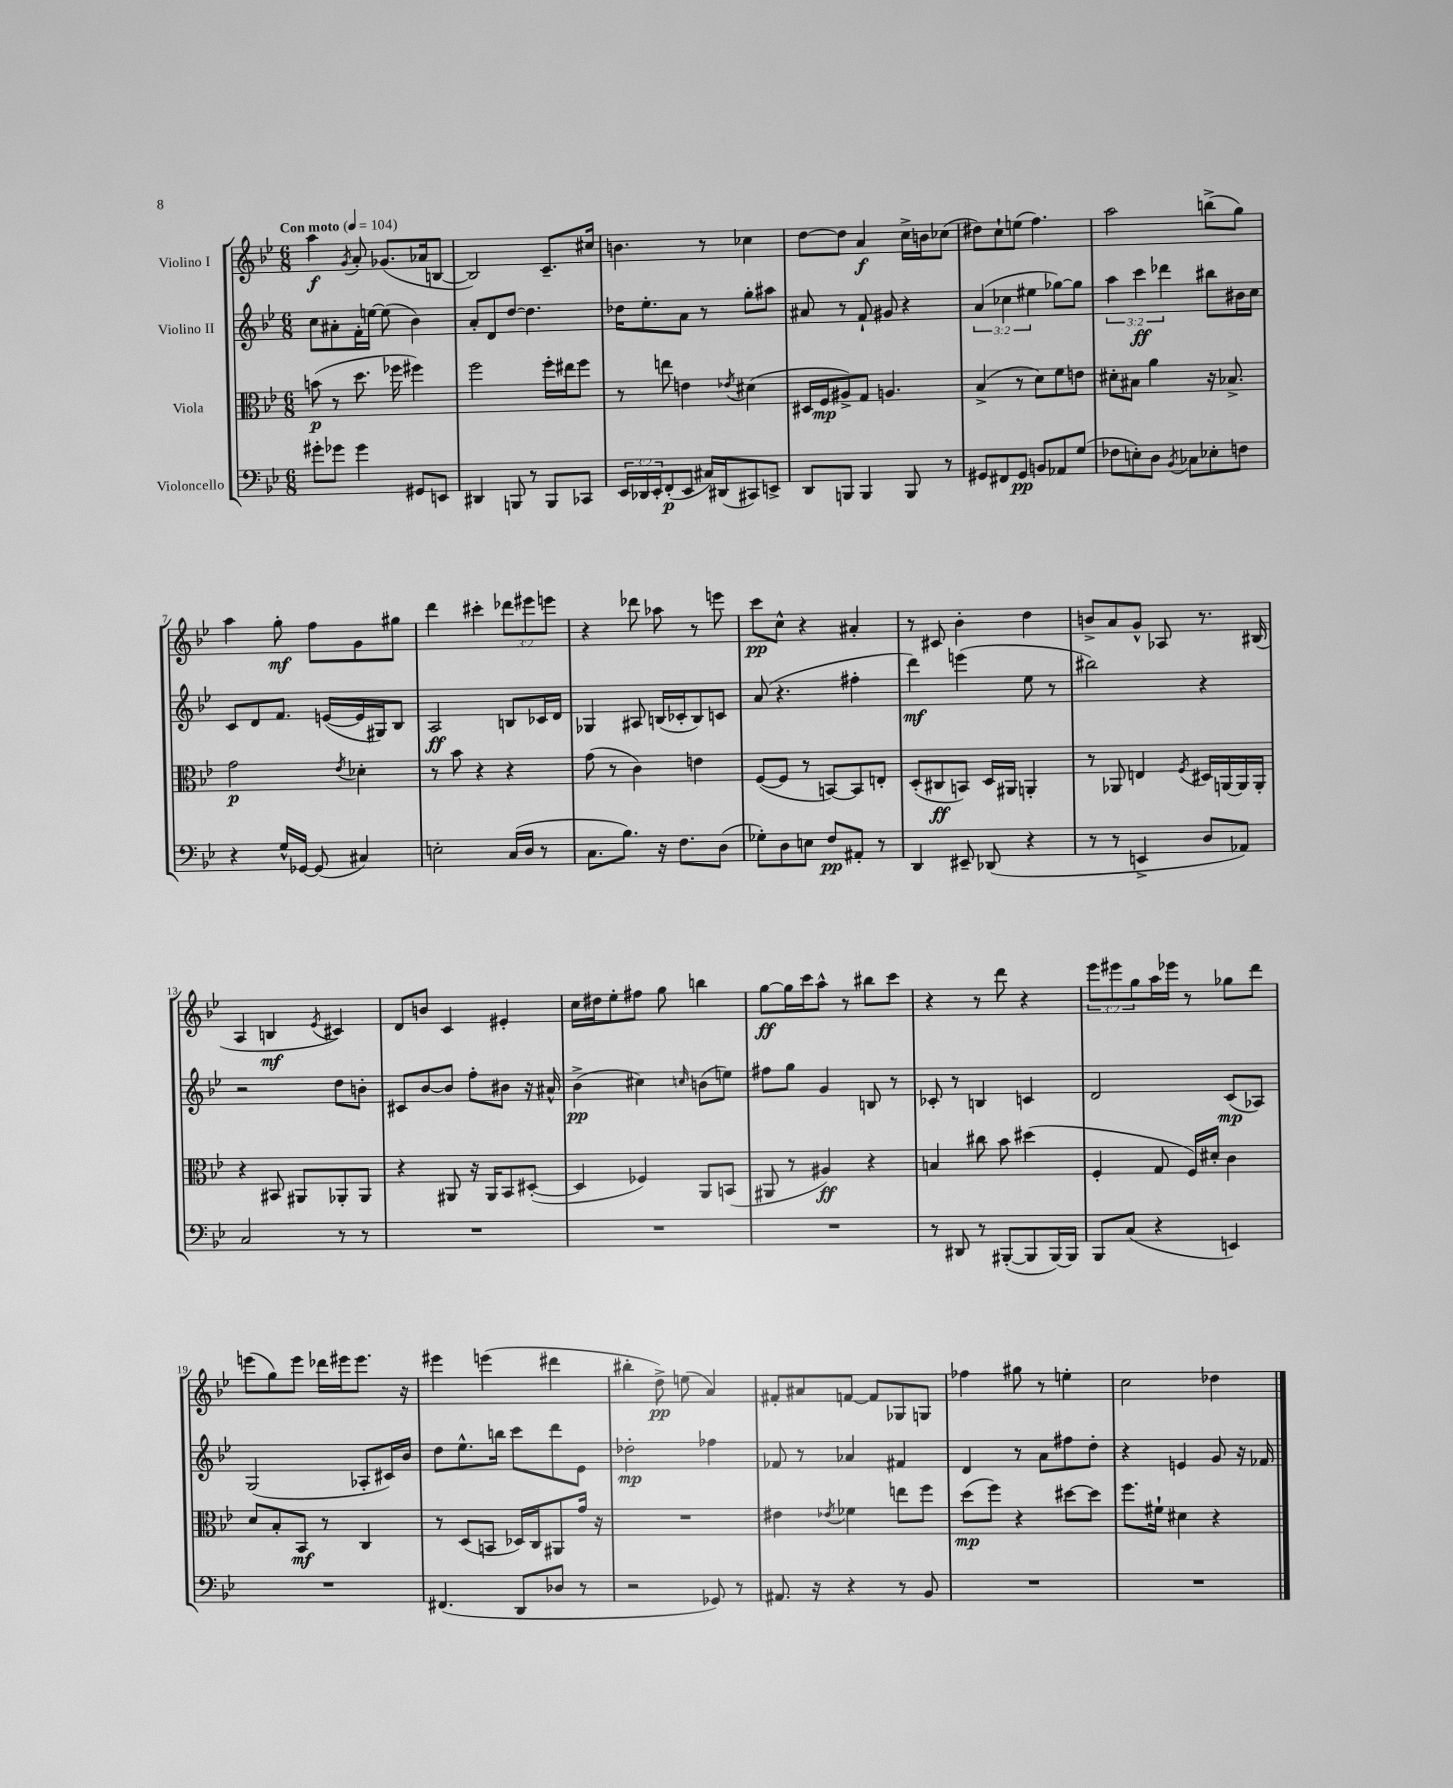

**kern	**dynam	**kern	**dynam	**kern	**dynam	**kern	**dynam
*part4	*part4	*part3	*part3	*part2	*part2	*part1	*part1
*staff4	*staff4	*staff3	*staff3	*staff2	*staff2	*staff1	*staff1
*I"Violoncello	*	*I"Viola	*	*I"Violino II	*	*I"Violino I	*
*clefF4	*	*clefC3	*	*clefG2	*	*clefG2	*
*k[b-e-]	*	*k[b-e-]	*	*k[b-e-]	*	*k[b-e-]	*
*M6/8	*	*M6/8	*	*M6/8	*	*M6/8	*
*MM104	*	*MM104	*	*MM104	*	*MM104	*
=1	=1	=1	=1	=1	=1	=1	=1
!	!	!	!	!	!	!LO:TX:a:B:t=Con moto	!
8g#X'\L	.	(8bn\	p	8cc\L	.	4aa\	f
8g-X\J	.	8r	.	8a#X'\	.	.	.
.	.	.	.	.	.	8qg/	.
4g-\	.	8.dd\	.	16f'\L	.	8a'/	.
.	.	.	.	[16een\JJ	.	.	.
.	.	.	.	(8ee\]	.	(8.g-X/L	.
.	.	16ff-X\	.	.	.	.	.
8GG#X/L	.	4ff#X\)	.	4b-\)	.	.	.
.	.	.	.	.	.	16a-X/k	.
8EEn/J	.	.	.	.	.	[8Bn/J	.
=2	=2	=2	=2	=2	=2	=2	=2
4DD#X/	.	2ff\	.	8a'/L	.	2B/])	.
.	.	.	.	8d/	.	.	.
8BBBn/	.	.	.	[8dd/J	.	.	.
8r	.	.	.	4.dd\]	.	.	.
8BBB/L	.	16ff'\LL	.	.	.	8.c~/L	.
.	.	16ee#X\J	.	.	.	.	.
8CC-X/J	.	8ff\J	.	.	.	.	.
.	.	.	.	.	.	16cc#X/Jk	.
=3	=3	=3	=3	=3	=3	=3	=3
24EE-/LL	.	8r	.	16dd-X\KL	.	4.bn\	.
24DD-X/	.	.	.	.	.	.	.
.	.	.	.	8.ee-'\	.	.	.
24EE-'/J	.	.	.	.	.	.	.
(8FF'/	p	8een\	.	.	.	.	.
8EE-/J	.	4en\	.	8a\J	.	.	.
16C#X/LL)	.	.	.	8r	.	8r	.
(16DD#X/J	.	.	.	.	.	.	.
.	.	8qe-X/	.	.	.	.	.
8CC#X/)	.	(4d#X\	.	8gg'\L	.	4cc-X\	.
8EEn^/J	.	.	.	8aa#X\J	.	.	.
=4	=4	=4	=4	=4	=4	=4	=4
8DD/L	.	16D#X/LL	.	8a#X/	.	[8dd\L	.
.	.	16F/J	mp	.	.	.	.
8BBBn/J	.	8A#X^/)	.	8r	.	8dd\J]	.
4BBB/	.	8G/J	.	8f`/	.	4a/	f
.	.	4.An/	.	8g#X/	.	.	.
8BBB/	.	.	.	4r	.	16cc^\LL	.
.	.	.	.	.	.	16bn\J	.
8r	.	.	.	.	.	(8cc-X\J	.
=5	=5	=5	=5	=5	=5	=5	=5
8GG#X/L	.	(4B-^/	.	(6a/	.	8dd#X\L)	.
8FF#X/	.	.	.	.	.	8cc`\	.
.	.	.	.	6cc-X\	.	.	.
8GG#/J	pp	8r	.	.	.	(8een\J	.
.	.	.	.	6ee#X\	.	.	.
8BBn/L	.	8d\L)	.	.	.	4.ff\)	.
8AA-X/	.	8f\	.	[8gg-X\L)	.	.	.
(8G/J	.	8en\J	.	8gg-\J]	.	.	.
=6	=6	=6	=6	=6	=6	=6	=6
8F-X\L	.	8d#X'\L	.	6aa\	.	2aa\	.
8En'\)	.	8B#X\J	.	.	.	.	.
.	.	.	.	6ccc\	ff	.	.
8D\J	.	4a\	.	.	.	.	.
.	.	.	.	6ddd-X\	.	.	.
8qBB-/	.	.	.	.	.	.	.
8C-X\L	.	.	.	.	.	.	.
8E-X'\	.	16r	.	8bb#X\L	.	(8bbn^\L	.
.	.	8.B-X^/	.	.	.	.	.
8Fn\J	.	.	.	16b#X\L	.	8gg\J)	.
.	.	.	.	16cc\JJ	.	.	.
!!LO:LB:g=z
=7	=7	=7	=7	=7	=7	=7	=7
4r	.	2g\	p	8c/L	.	4aa\	.
.	.	.	.	8d/	.	.	.
16G^^/LL	.	.	.	8.f/J	.	8gg'\	mf
[16GG-X/JJ	.	.	.	.	.	.	.
(8GG-/]	.	.	.	.	.	8ff\L	.
.	.	.	.	([16en/LL	.	.	.
.	.	8qe-/	.	.	.	.	.
4C#X/)	.	4d-X'\	.	16e/]	.	8g\	.
.	.	.	.	16G#X/J)	.	.	.
.	.	.	.	8B-/J	.	8gg#X\J	.
=8	=8	=8	=8	=8	=8	=8	=8
2En'\	.	8r	.	2A/	ff	4ddd\	.
.	.	8b-\	.	.	.	.	.
.	.	4r	.	.	.	4ccc#X'\	.
(16C/LL	.	4r	.	8Bn/L	.	12ddd-X\L	.
16D/JJ	.	.	.	.	.	.	.
.	.	.	.	.	.	12eee#X\	.
8r	.	.	.	16c-X/L	.	.	.
.	.	.	.	.	.	12eeen\J	.
.	.	.	.	16d/JJ	.	.	.
=9	=9	=9	=9	=9	=9	=9	=9
8.C\L	.	(8g\	.	4G-X/	.	4r	.
.	.	8r	.	.	.	.	.
8.B-\J)	.	.	.	.	.	.	.
.	.	4c\)	.	8A#X/	.	8ddd-X\	.
16r	.	.	.	(16Bn/LL	.	8aa-X\	.
8.F\L	.	.	.	16c-X'/J	.	.	.
.	.	4en\	.	8B/)	.	8r	.
(8D\J	.	.	.	8cn/J	.	8eeen\	.
=10	=10	=10	=10	=10	=10	=10	=10
8G-X'\L)	.	([8F/L	.	(8a/	.	8ccc\L	pp
8D\	.	8F/J]	.	4.r	.	8cc^^\J	.
8En\J	.	8r	.	.	.	4r	.
8F/L	pp	[8BBn/L)	.	.	.	.	.
8AA#X'/J	.	8BB/]	.	4ff#X'\	.	4a#X'/	.
8r	.	8En'/J	.	.	.	.	.
=11	=11	=11	=11	=11	=11	=11	=11
4DD/	.	(8D'/L	.	4ddd\)	mf	8r	.
.	.	8C#X/	ff	.	.	8c#X/	.
8EE#X~/	.	8BBn/J)	.	(4eeen\	.	4b-'\	.
(8DD-X/	.	16D/LL	.	.	.	.	.
.	.	16AA#X/JJ	.	.	.	.	.
4r	.	4AAn'/	.	8ee-\	.	4dd\	.
.	.	.	.	8r	.	.	.
=12	=12	=12	=12	=12	=12	=12	=12
8r	.	8r	.	2bb#X\)	.	8bn^/L	.
8r	.	8AA-X/	.	.	.	8a/	.
4EEn^/	.	4En/	.	.	.	8g^^/J	.
.	.	.	.	.	.	8A-X/	.
.	.	8qF/	.	.	.	.	.
8D/L	.	16D#X/LL	.	4r	.	8.r	.
.	.	[16AAn/	.	.	.	.	.
8AA-X/J)	.	16AA/]	.	.	.	.	.
.	.	16AA'/JJ	.	.	.	(16B#X/	.
!!LO:LB:g=z
=13	=13	=13	=13	=13	=13	=13	=13
2C/	.	4r	.	2r	.	4A/	.
.	.	8BB#X/	.	.	.	4Bn/	mf
.	.	8AA#X/L	.	.	.	.	.
.	.	.	.	.	.	8qe-/	.
8r	.	8AA-X'/	.	8dd\L	.	4c#X/)	.
8r	.	8AA-/J	.	8bn'\J	.	.	.
=14	=14	=14	=14	=14	=14	=14	=14
2.r	.	4r	.	8c#X/L	.	8d/L	.
.	.	.	.	[8b-/	.	8bn/J	.
.	.	8AA#X/	.	8b-/J]	.	4c/	.
.	.	16r	.	8ff'\L	.	.	.
.	.	16AA#/KL	.	.	.	.	.
.	.	8BB-/	.	8b#X\J	.	4e#X'/	.
.	.	([8D#X'/J	.	16r	.	.	.
.	.	.	.	16a#X^^/	.	.	.
=15	=15	=15	=15	=15	=15	=15	=15
2.r	.	4D#/]	.	(4b-^\	pp	16cc\LL	.
.	.	.	.	.	.	16dd#X\J	.
.	.	.	.	.	.	8ee-'\	.
.	.	4F-X/)	.	4cc#X\)	.	8ff#X\J	.
.	.	.	.	.	.	8gg\	.
.	.	.	.	16qqccn/	.	.	.
.	.	8AA/L	.	(8bn\L	.	4bbn\	.
.	.	(8BBn/J	.	8een\J)	.	.	.
=16	=16	=16	=16	=16	=16	=16	=16
2.r	.	8AA#X/	.	8ff#X\L	.	[8gg\L	ff
.	.	8r	.	8gg\J	.	16gg\L]	.
.	.	.	.	.	.	16ccc\J	.
.	.	4A#X/)	ff	4g/	.	8aa^^\J	.
.	.	.	.	.	.	8r	.
.	.	4r	.	8Bn/	.	8bb#X\L	.
.	.	.	.	8r	.	8ccc\J	.
=17	=17	=17	=17	=17	=17	=17	=17
8r	.	4Bn/	.	8c-X'/	.	4r	.
8DD#X/	.	.	.	8r	.	.	.
8r	.	8cc#X\	.	4Bn/	.	8r	.
([8BBB#X'/L	.	8b-\	.	.	.	8ddd\	.
8BBB#/]	.	(4dd#X\	.	4cn/	.	4r	.
[16BBB#/L)	.	.	.	.	.	.	.
16BBB#/JJ]	.	.	.	.	.	.	.
=18	=18	=18	=18	=18	=18	=18	=18
8BBB-/L	.	4F'/	.	2d/	.	12eee-\L	.
.	.	.	.	.	.	12eee#X\	.
(8C/J	.	.	.	.	.	.	.
.	.	.	.	.	.	12gg\	.
4r	.	8G/	.	.	.	16aa\L	.
.	.	.	.	.	.	16eee-X\JJ	.
.	.	16F/LL)	.	.	.	8r	.
.	.	16d#X'/JJ	.	.	.	.	.
4EEn/)	.	4c\	.	(8c/L	mp	8gg-X\L	.
.	.	.	.	8A-X/J)	.	8ddd\J	.
!!LO:LB:g=z
=19	=19	=19	=19	=19	=19	=19	=19
2.r	.	8d/L	.	(2G/	.	(8eeen\L	.
.	.	8B-'/	.	.	.	8gg\)	.
.	.	8BB-/J	mf	.	.	8eee\J	.
.	.	8r	.	.	.	16ddd-X\LL	.
.	.	.	.	.	.	16eee#X\J	.
.	.	4C/	.	8A-X'/L	.	8.eee#\J	.
.	.	.	.	16c#X/L)	.	.	.
.	.	.	.	16b-/JJ	.	16r	.
=20	=20	=20	=20	=20	=20	=20	=20
(4.FF#X/	.	8r	.	8dd\L	.	4eee#X\	.
.	.	(8D/L	.	8.ee-^^\	.	.	.
.	.	8BBn/J	.	.	.	(4eeen\	.
.	.	.	.	16bbn\Jk	.	.	.
8DD/L	.	16D-X/LL)	.	8ccc\L	.	.	.
.	.	16C/J	.	.	.	.	.
8D-X/J	.	8AA#X/	.	8ddd\	.	4ddd#X\	.
8r	.	16g/Jk	.	8e-\J	.	.	.
.	.	16r	.	.	.	.	.
=21	=21	=21	=21	=21	=21	=21	=21
2r	.	2.r	.	2dd-X'\	mp	4bb#X'\	.
.	.	.	.	.	.	8dd^\)	pp
.	.	.	.	.	.	(8een\	.
8GG-X/)	.	.	.	4ff-X\	.	4a/)	.
8r	.	.	.	.	.	.	.
=22	=22	=22	=22	=22	=22	=22	=22
8.AA#X/	.	4e#X\	.	8f-X/	.	8f#X'/L	.
.	.	.	.	8r	.	8a#X/	.
16r	.	.	.	.	.	.	.
.	.	8qe-X/	.	.	.	.	.
4r	.	4f-X\	.	4a-X/	.	[8fn/J	.
.	.	.	.	.	.	8f/L]	.
8r	.	8een\L	.	4f#X/	.	8G-X/	.
8BB-/	.	8ff\J	.	.	.	8Gn/J	.
=23	=23	=23	=23	=23	=23	=23	=23
2.r	.	(8dd\L	mp	4d/	.	4ff-X\	.
.	.	8ff\J)	.	.	.	.	.
.	.	4r	.	8r	.	8gg#X\	.
.	.	.	.	8a\L	.	8r	.
.	.	[8dd#X\L	.	8ff#X\	.	4een'\	.
.	.	8dd#\J]	.	8dd'\J	.	.	.
=24	=24	=24	=24	=24	=24	=24	=24
2.r	.	8.ff\L	.	4r	.	2cc\	.
.	.	16f#X`\Jk	.	.	.	.	.
.	.	4d#X\	.	4en/	.	.	.
.	.	4r	.	8g/	.	4dd-X\	.
.	.	.	.	16r	.	.	.
.	.	.	.	16f-X/	.	.	.
==	==	==	==	==	==	==	==
*-	*-	*-	*-	*-	*-	*-	*-
